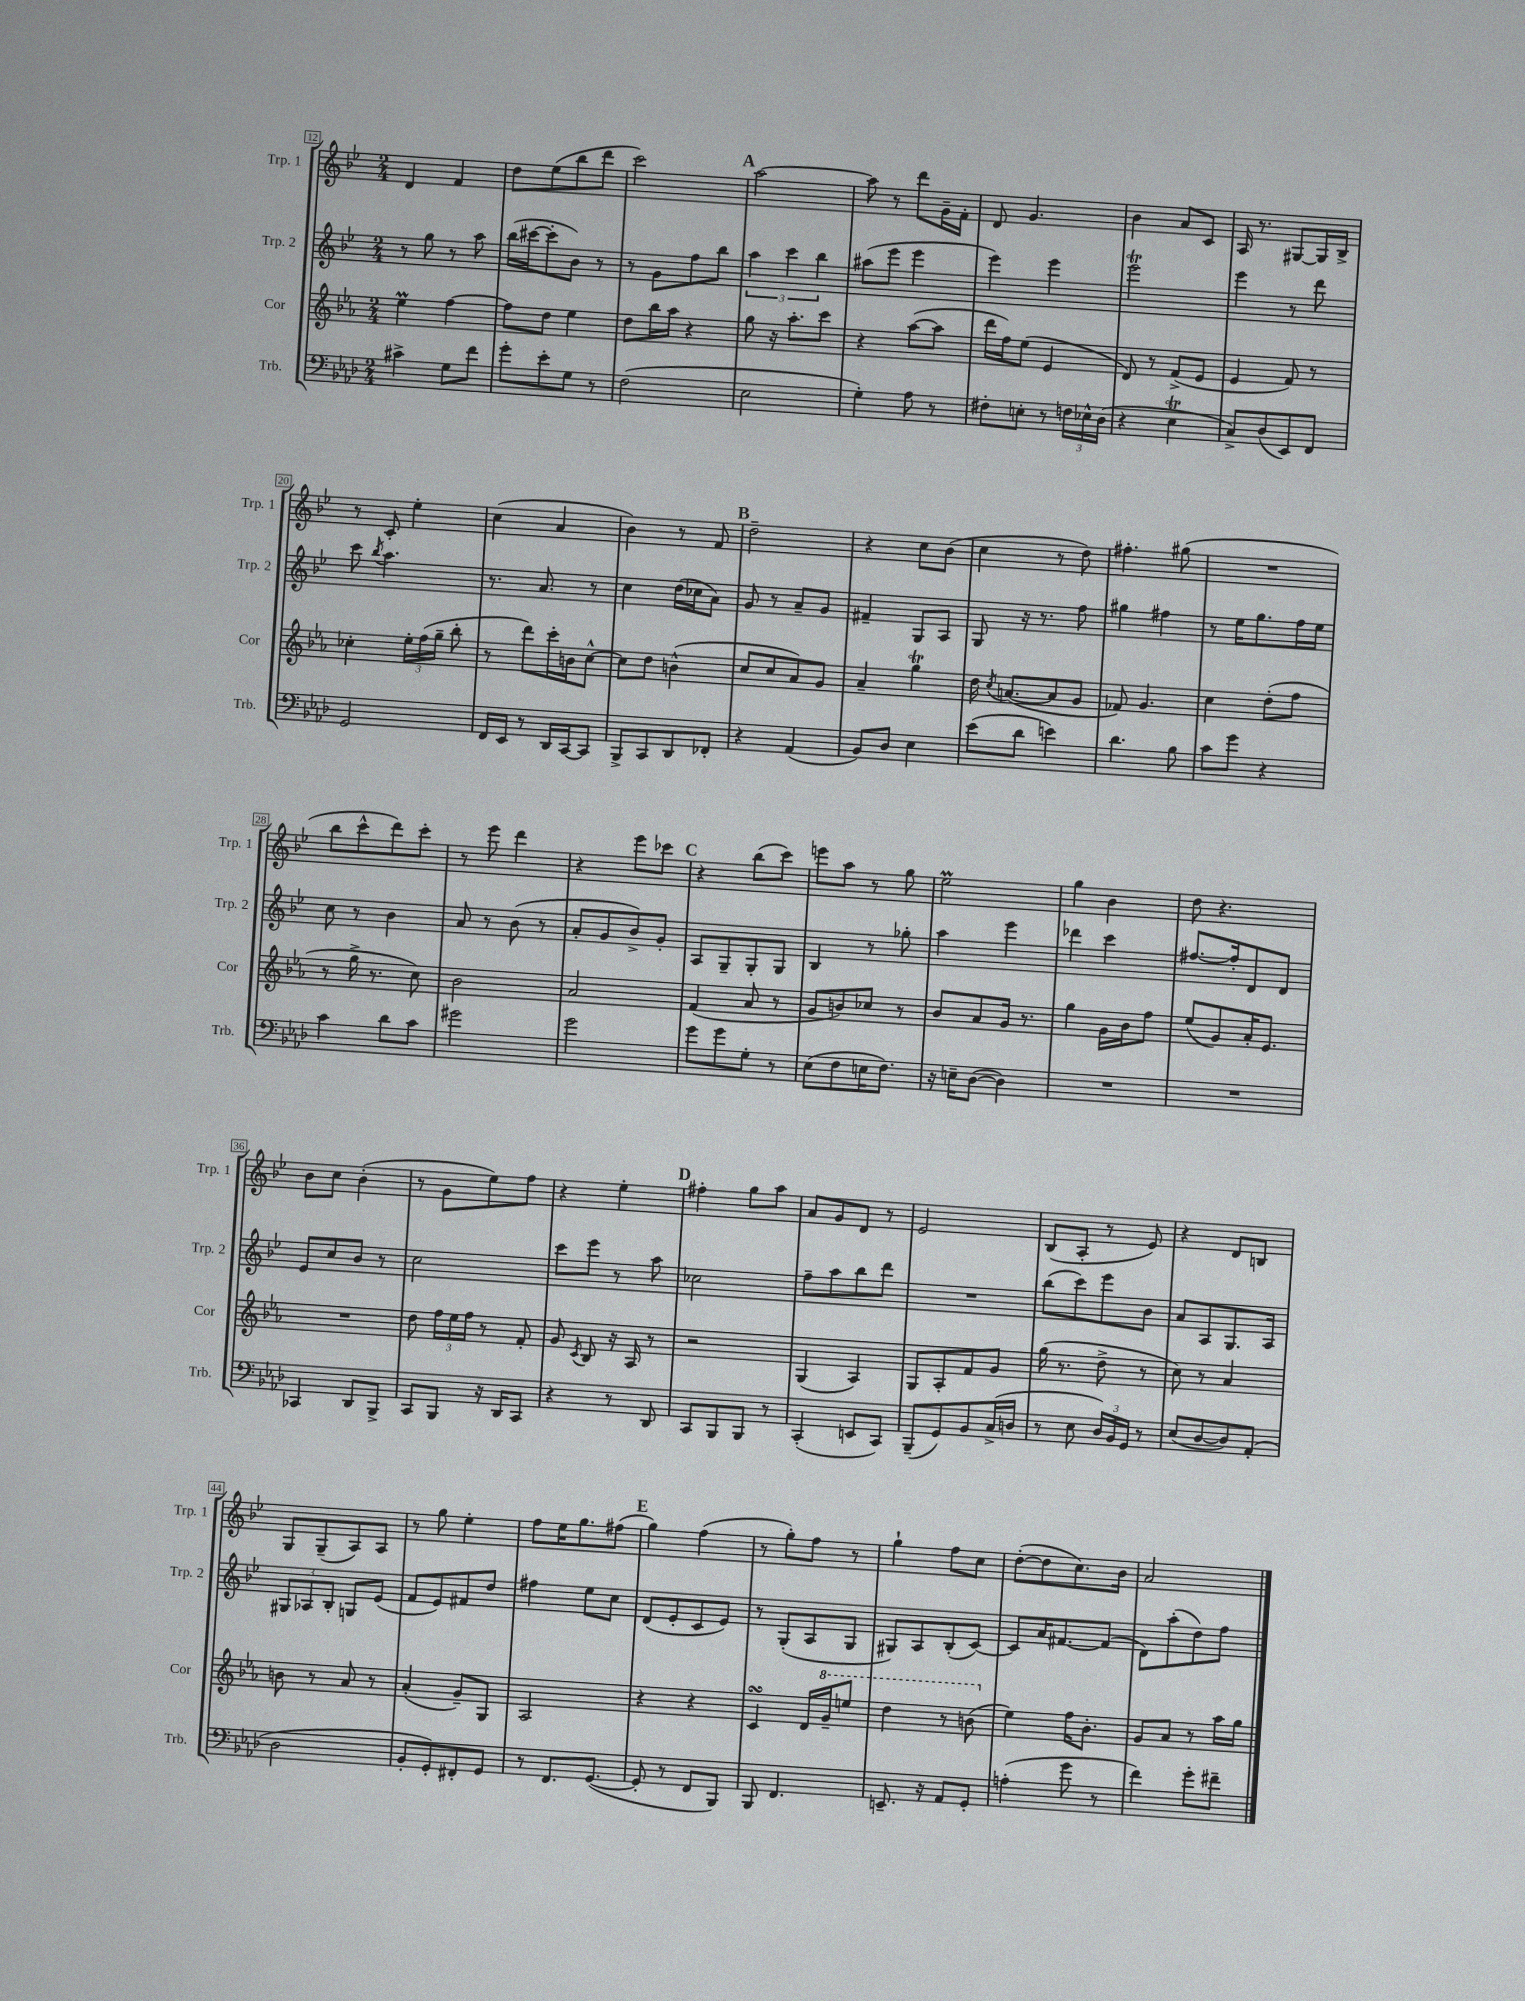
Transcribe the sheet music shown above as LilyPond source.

<<
\new StaffGroup <<
\new Staff = "s0" \with { instrumentName = "Trp. 1" shortInstrumentName = "Trp. 1" } {
    \clef treble \key bes \major \numericTimeSignature \time 2/4
    \autoBeamOff d'4 f'4 |
    d''8[ ees''8( bes''8 d'''8] |
    c'''2) |
    \mark \markup { \bold "A" } a''2~ |
    a''8 r8 d'''8[ g'16-- f'16]-. |
    d'8 g'4. |
    bes'4 a'8[ c'8] |
    a16 r8. gis8[~ gis16 bes16]-> |
    r8 c'8-. ees''4-. |
    c''4( a'4 |
    bes'4) r8 f'8 |
    \mark \markup { \bold "B" } d''2-- |
    r4 c''8[ bes'8]( |
    c''4 r8 d''8) |
    fis''4.-. gis''8( |
    R2 |
    bes''8[ c'''8-^ d'''8) c'''8]-. |
    r8 ees'''8 d'''4 |
    r4 ees'''8[ ces'''8] |
    \mark \markup { \bold "C" } r4 bes''8[( c'''8]) |
    e'''8[ a''8] r8 g''8 |
    ees''2\prall |
    g''4 bes'4 |
    d''8 r4. |
    bes'8[ c''8] bes'4-.( |
    r8 g'8[ ees''8) f''8] |
    r4 ees''4-. |
    \mark \markup { \bold "D" } fis''4-. g''8[ a''8] |
    a'8[ g'8 d'8] r8 |
    ees'2 |
    bes8[( a8]-. r8 ees'8) |
    r4 d'8[ b8] |
    g8[ g8--( a8) a8] |
    r8 g''8 ees''4-. |
    f''8[ ees''16 g''8. fis''8]( |
    \mark \markup { \bold "E" } g''4) f''4( |
    r8 g''8[-.) f''8] r8 |
    g''4-! f''8[ c''8] |
    d''8[~-.( d''8 c''8.) bes'16] |
    a'2 \bar "|." |
}
\new Staff = "s1" \with { instrumentName = "Trp. 2" shortInstrumentName = "Trp. 2" } {
    \clef treble \key bes \major \numericTimeSignature \time 2/4
    \autoBeamOff r8 g''8 r8 a''8 |
    bes''16[( cis'''16~ cis'''8-. bes'8]) r8 |
    r8 g'8[ f''8 bes''8] |
    \mark \markup { \bold "A" } \tuplet 3/2 { a''4 c'''4 bes''4 } |
    ais''8[( ees'''8] ees'''4 |
    ees'''4) ees'''4 |
    ees'''2\trill |
    ees'''4 r8 d'''8 |
    c'''8 \acciaccatura { bes''8 } a''4. |
    r8. a'8. r8 |
    c''4 d''16[( ces''16 a'8]) |
    \mark \markup { \bold "B" } g'8 r8 a'8[-- g'8] |
    fis'4-- g8[ a8] |
    g8 r16 r8. f''8 |
    gis''4 fis''4 |
    r8 ees''16[ g''8. f''16 ees''16] |
    c''8 r8 bes'4 |
    a'8 r8 bes'8( r8 |
    a'8[-. g'8 bes'8->) g'8]-. |
    \mark \markup { \bold "C" } a8[ g8-- g8-. g8] |
    bes4 r8 ges''8-. |
    a''4 ees'''4 |
    des'''4 c'''4 |
    fis''8.[~ fis''16-. d'8 d'8] |
    ees'8[ c''8 bes'8] r8 |
    c''2 |
    c'''8[ ees'''8] r8 a''8 |
    \mark \markup { \bold "D" } ces''2 |
    f''8[-- a''8 bes''8 d'''8] |
    R2 |
    bes''8[( c'''8) ees'''8 bes'8] |
    a'8[ a8 g8. a16] |
    \tuplet 3/2 { gis8[ aes8 bes8]-. } g8[ ees'8]( |
    f'8[ ees'8) fis'8 d''8] |
    fis''4 ees''8[ c''8] |
    \mark \markup { \bold "E" } d'8[( ees'8-. c'8 ees'8]) |
    r8 g8[-.( a8 g8] |
    gis8[) a8 bes8-.( c'8]~) |
    c'8[ a'16 fis'8.~ fis'8]( |
    d'8[) a''8-.( d''8) f''8] \bar "|." |
}
\new Staff = "s2" \with { instrumentName = "Cor" shortInstrumentName = "Cor" } {
    \clef treble \key ees \major \numericTimeSignature \time 2/4
    \autoBeamOff ees''4\prall f''4~ |
    f''8[ d''8] ees''4 |
    d''8[ bes''16 aes''16] r4 |
    \mark \markup { \bold "A" } g''8 r16 aes''8.[-. c'''8] |
    r4 aes''8[~( aes''8] |
    d'''16[ f''16) ees''8]( ees'4 |
    d'8) r8 f'8[->( ees'8] |
    ees'4 f'8) r8 |
    ces''4-. \tuplet 3/2 { ees''16[-. f''16( g''16]-- } bes''8-. |
    r8 d'''8[) c'''16-. b'16 c''8]~-^ |
    c''8[ d''8] b'4-^( |
    \mark \markup { \bold "B" } c''8[ c''8 aes'8) g'8] |
    aes'4-- g''4\trill |
    d''16 \acciaccatura { c''8 } a'8.[~( a'8 g'8] |
    fes'8) g'4. |
    c''4 d''8[-.( f''8] |
    r8 g''16-> r8. c''8) |
    bes'2 |
    aes'2 |
    \mark \markup { \bold "C" } f'4( aes'8 r8 |
    g'8[ b'8) ces''8] r8 |
    bes'8[ aes'8 g'16] r8. |
    g''4 g'16[ bes'16 f''8] |
    ees''8[( g'8) aes'16-. ees'8.] |
    R2 |
    d''8 \tuplet 3/2 { f''16[ ees''16 f''16] } r8 f'8-. |
    g'8 \acciaccatura { c'8 } bes8 r16 aes16 r8 |
    \mark \markup { \bold "D" } r2 |
    g4( aes4) |
    g8[ aes8-. f'8 g'8] |
    g''16( r8. d''8-> r8 |
    c''8) r8 aes'4 |
    b'8 r8 aes'8 r8 |
    aes'4-.( g'8[--) g8] |
    aes2 |
    \mark \markup { \bold "E" } r4 r4 |
    c'4\turn d'16[ \ottava #1 g''16-- e'''8] |
    d'''4 r8 b''8( \ottava #0 |
    ees''4) f''16[ bes'8.]-. |
    g'8[ aes'8] r8 aes''16[ g''16] \bar "|." |
}
\new Staff = "s3" \with { instrumentName = "Trb." shortInstrumentName = "Trb." } {
    \clef bass \key aes \major \numericTimeSignature \time 2/4
    \autoBeamOff cis'4-> g8[ f'8] |
    g'8[-. ees'8-. g8] r8 |
    f2( |
    \mark \markup { \bold "A" } ees2 |
    g4-.) aes8 r8 |
    fis8[-. e8]-. r8 \tuplet 3/2 { f16[ ees16-^ des16]( } |
    r4 ees4\trill |
    c8[->) des8( ees,8) f,8] |
    g,2 |
    f,16[ ees,16] r8 des,16[ c,16~ c,8] |
    bes,,8[-> c,8 des,8 fes,8]-. |
    \mark \markup { \bold "B" } r4 aes,4( |
    bes,8[) des8] ees4 |
    ees'8[( des'8] e'4) |
    des'4. bes8 |
    c'8[ g'8] r4 |
    c'4 des'8[ c'8] |
    gis'2 |
    g'2 |
    \mark \markup { \bold "C" } g'8[ g'8 g8]-. r8 |
    ees8[( f8 e16 f8.]) |
    r16 e16[-- des8]~( des4) |
    R2 |
    R2 |
    ces,4 des,8[ bes,,8]-> |
    c,8[ bes,,8] r16 des,16[ c,8] |
    r4 r8 des,8 |
    \mark \markup { \bold "D" } c,8[ bes,,8 bes,,8] r8 |
    c,4-.( e,8[ c,8]) |
    bes,,8[--( g,8) bes,8 c16->( d16] |
    r8 ees8 \tuplet 3/2 { des16[) bes,16 g,16] } r8 |
    ees8[( des8~ des8) aes,8]-.( |
    des2 |
    bes,8[-. g,8-.) fis,8-. g,8] |
    r8 f,8.[ g,8.]~( |
    \mark \markup { \bold "E" } g,8-. r8 f,8[ bes,,8]) |
    bes,,8 f,4. |
    e,8.-- r16 aes,8[ g,8]-. |
    a4-.( g'8 r8 |
    f'4) g'8[-. fis'8]-- \bar "|." |
}
>>
>>
\layout { \context { \Score currentBarNumber = #12 \override BarNumber.stencil = #(make-stencil-boxer 0.1 0.3 ly:text-interface::print) } }
